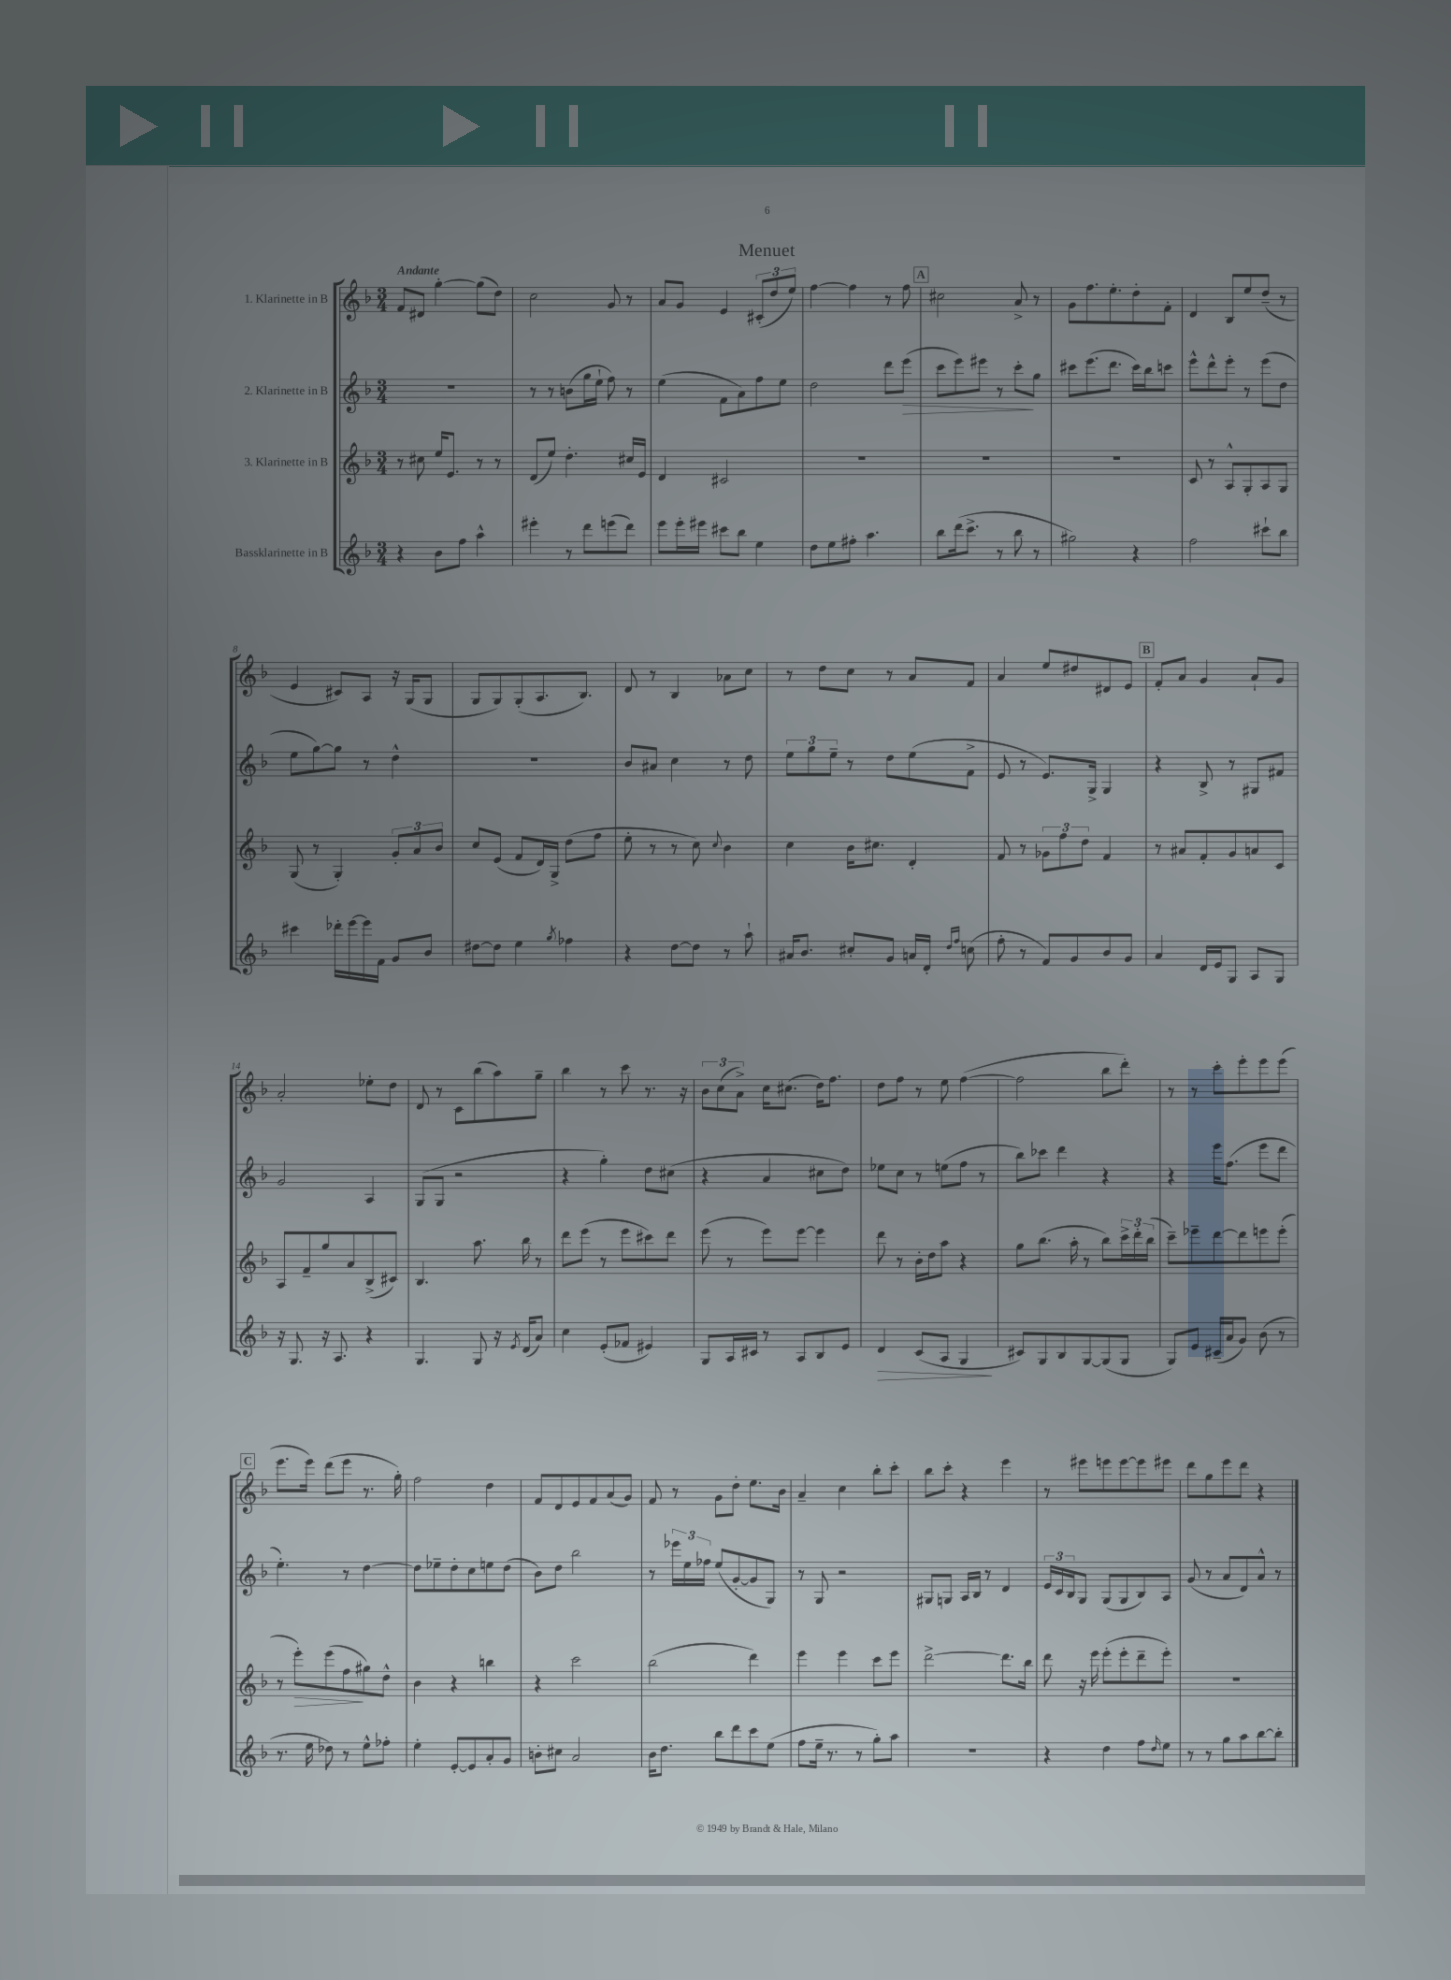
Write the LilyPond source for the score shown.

\header { title = "Menuet" }
<<
\new StaffGroup <<
\new Staff = "s0" \with { instrumentName = "1. Klarinette in B" } {
    \clef treble \key f \major \numericTimeSignature \time 3/4 \tempo "Andante"
    f'8 dis'8 g''4~-. g''8( d''8) |
    c''2 g'8 r8 |
    a'8 g'8 e'4 \tuplet 3/2 { cis'8-.( d''8 e''8) } |
    f''4~ f''4 r8 f''8 |
    \mark \markup { \box "A" } cis''2 a'8-> r8 |
    g'8 f''8. e''8.-. d''8-. f'8-. |
    d'4 bes8 e''8 d''8--( r8 |
    e'4 cis'8) a8 r16 g16( g8 |
    g8 g8) g8-.( a8. bes8.) |
    d'8 r8 bes4 aes'8 c''8 |
    r8 d''8 c''8 r8 a'8 f'8 |
    a'4 e''8 dis''8 dis'8 e'8 |
    \mark \markup { \box "B" } f'8-. a'8 g'4 a'8-! g'8 |
    a'2-. ees''8-. d''8 |
    d'8 r8 c'8 bes''8( a''8) g''8-- |
    bes''4 r8 c'''8 r8. r16 |
    \tuplet 3/2 { bes'8 c''8( a'8->) } c''16 cis''8.( d''16) f''8. |
    d''8 f''8 r8 e''8 f''4~( |
    f''2 bes''8 d'''8-.) |
    r8 r8 c'''8-. e'''8-. e'''8 e'''8( |
    \mark \markup { \box "C" } e'''8. e'''16) d'''8( e'''8 r8. g''16-.) |
    f''2 d''4 |
    f'8 d'8 e'8 f'8 a'8( g'8) |
    f'8 r8 g'8 d''8-. e''8. bes'16 |
    a'4-- c''4 bes''8-. c'''8-. |
    bes''8 c'''8-. r4 e'''4 |
    r8 eis'''8 e'''8 e'''8~ e'''8 eis'''8 |
    d'''8 g''8 e'''8 d'''8 r4 \bar "|." |
}
\new Staff = "s1" \with { instrumentName = "2. Klarinette in B" } {
    \clef treble \key f \major \numericTimeSignature \time 3/4
    R2. |
    r8 r8 b'8( g''16 e''16-! f''8) r8 |
    e''4( f'8 a'8) f''8 e''8 |
    d''2 d'''8 e'''8\>( |
    \mark \markup { \box "A" } c'''8 e'''8) eis'''8 r8 c'''8-.\! g''8 |
    cis'''8 e'''8.( d'''8. cis'''16) bes''16 c'''8 |
    e'''8-^ d'''8-^ e'''8-. r8 e'''8( d''8 |
    e''8 g''8~) g''8 r8 d''4-^ |
    R2. |
    bes'8 ais'8 c''4 r8 d''8 |
    \tuplet 3/2 { e''8 g''8 e''8-- } r8 d''8 e''8( f'8-> |
    e'8 r8 e'8.) g16-> g4 |
    \mark \markup { \box "B" } r4 bes8-> r8 gis8 fis'8 |
    g'2 a4 |
    g8( g8 r2 |
    r4 g''4-.) d''8 cis''8( |
    r4 a'4 cis''8 d''8) |
    ees''8 c''8 r8 e''8( f''8 r8 |
    bes''8) ces'''8 d'''4 r4 |
    r4 e'''16 f''8.( e'''8 d'''8 |
    \mark \markup { \box "C" } e''4.-.) r8 d''4~ |
    d''8 ees''8-- d''8-. c''8 e''8 d''8( |
    bes'8) d''8 bes''2 |
    r8 \tuplet 3/2 { ees'''16 e''16 fes''16 } e''8( g'8~-. g'8 g8) |
    r8 g8 r2 |
    gis8 g8 a16 bes16 r8 d'4 |
    \tuplet 3/2 { e'16 c'16 bes16 } g8 g8( g8 bes8) a8 |
    g'8( r8 a'8 d'8) a'8-^ r8 \bar "|." |
}
\new Staff = "s2" \with { instrumentName = "3. Klarinette in B" } {
    \clef treble \key f \major \numericTimeSignature \time 3/4
    r8 cis''8 e''16 e'8. r8 r8 |
    d'8( e''8) d''4.-. cis''16 e'16 |
    d'4 cis'2 |
    R2. |
    \mark \markup { \box "A" } R2. |
    R2. |
    c'8 r8 a8-^ g8-. a8 g8 |
    g8( r8 g4-.) \tuplet 3/2 { g'8-. a'8 bes'8 } |
    c''8 e'8( f'8 d'16) g16-> d''8( f''8 |
    e''8-. r8 r8 c''8) \appoggiatura { c''8 } bes'4 |
    c''4 bes'16 cis''8. d'4-. |
    f'8 r8 \tuplet 3/2 { ges'8 f''8 d''8 } f'4 |
    \mark \markup { \box "B" } r8 ais'8 f'8-. g'8 a'8 c'8 |
    a8 f'8-- g''8 a'8 bes8->( cis'8) |
    bes4. a''8. bes''16 r8 |
    d'''8 e'''8( r8 e'''8 cis'''8) d'''8 |
    e'''8( r8 e'''8) e'''8~ e'''4 |
    d'''8 r8 bes'16-. d''16 a''8 r4 |
    g''8 bes''8.( a''16-. r8 bes''8) \tuplet 3/2 { c'''16-> d'''16-. bes''16( } |
    c'''8--) ees'''8-- d'''8~ d'''8 e'''8 e'''8-.( |
    \mark \markup { \box "C" } r8 e'''8-.\>) e'''8( f''8\! gis''8) d''8-^ |
    bes'4 r4 b''4 |
    r4 c'''2 |
    bes''2( d'''4) |
    e'''4 e'''4 c'''8 e'''8 |
    d'''2~-> d'''8. bes''16 |
    d'''8 r16 e'''16 e'''8-.( e'''8-. d'''8-- e'''8-.) |
    R2. \bar "|." |
}
\new Staff = "s3" \with { instrumentName = "Bassklarinette in B" } {
    \clef treble \key f \major \numericTimeSignature \time 3/4
    r4 bes'8 f''8 a''4-^ |
    eis'''4-. r8 d'''8 e'''8( d'''8) |
    e'''8 e'''16-. eis'''16 cis'''8 bes''8 e''4 |
    d''8 e''8 fis''8-. a''4. |
    \mark \markup { \box "A" } bes''8 d'''16( c'''8.-> r8 bes''8 r8 |
    gis''2) r4 |
    f''2 cis'''8-! bes''8 |
    cis'''4 des'''16-. e'''16~ e'''16 f'16 g'8 bes'8 |
    dis''8~ dis''8 e''4 \acciaccatura { g''8 } fes''4 |
    r4 d''8~ d''8 r8 a''8-! |
    ais'16 bes'8. cis''8-. g'8 a'16 d'16-. \grace { d''16 f''16 } c''8( |
    f''8-. r8 f'8) g'8 bes'8 g'8 |
    \mark \markup { \box "B" } a'4 d'16 e'16 g8 a8 g8 |
    r16 g8. r16 a8. r4 |
    g4. g8 r16 \acciaccatura { e'8 } d'16( a'8) |
    c''4 e'8-.( fes'8 eis'4) |
    g8 a16 cis'16 r8 a8 bes8 e'8 |
    d'4\> c'8( a8 g4\! |
    cis'8) g8 bes8 g8~ g8( g8 |
    g8) e'8 cis'16--( a'16 g'8) bes'8( r8 |
    \mark \markup { \box "C" } r8. e''16 des''8) r8 e''8-^ fes''8-. |
    e''4-. e'8~-. e'8 a'8-. g'8 |
    b'8-. cis''8 a'2 |
    bes'16 d''8. bes''8 d'''8 c'''8 e''8( |
    f''8 e''16-- r8. r8 g''8-.) a''8 |
    R2. |
    r4 d''4 f''8 \grace { d''16 } e''8 |
    r8 r8 g''8 a''8 bes''8~ bes''8-. \bar "|." |
}
>>
>>
